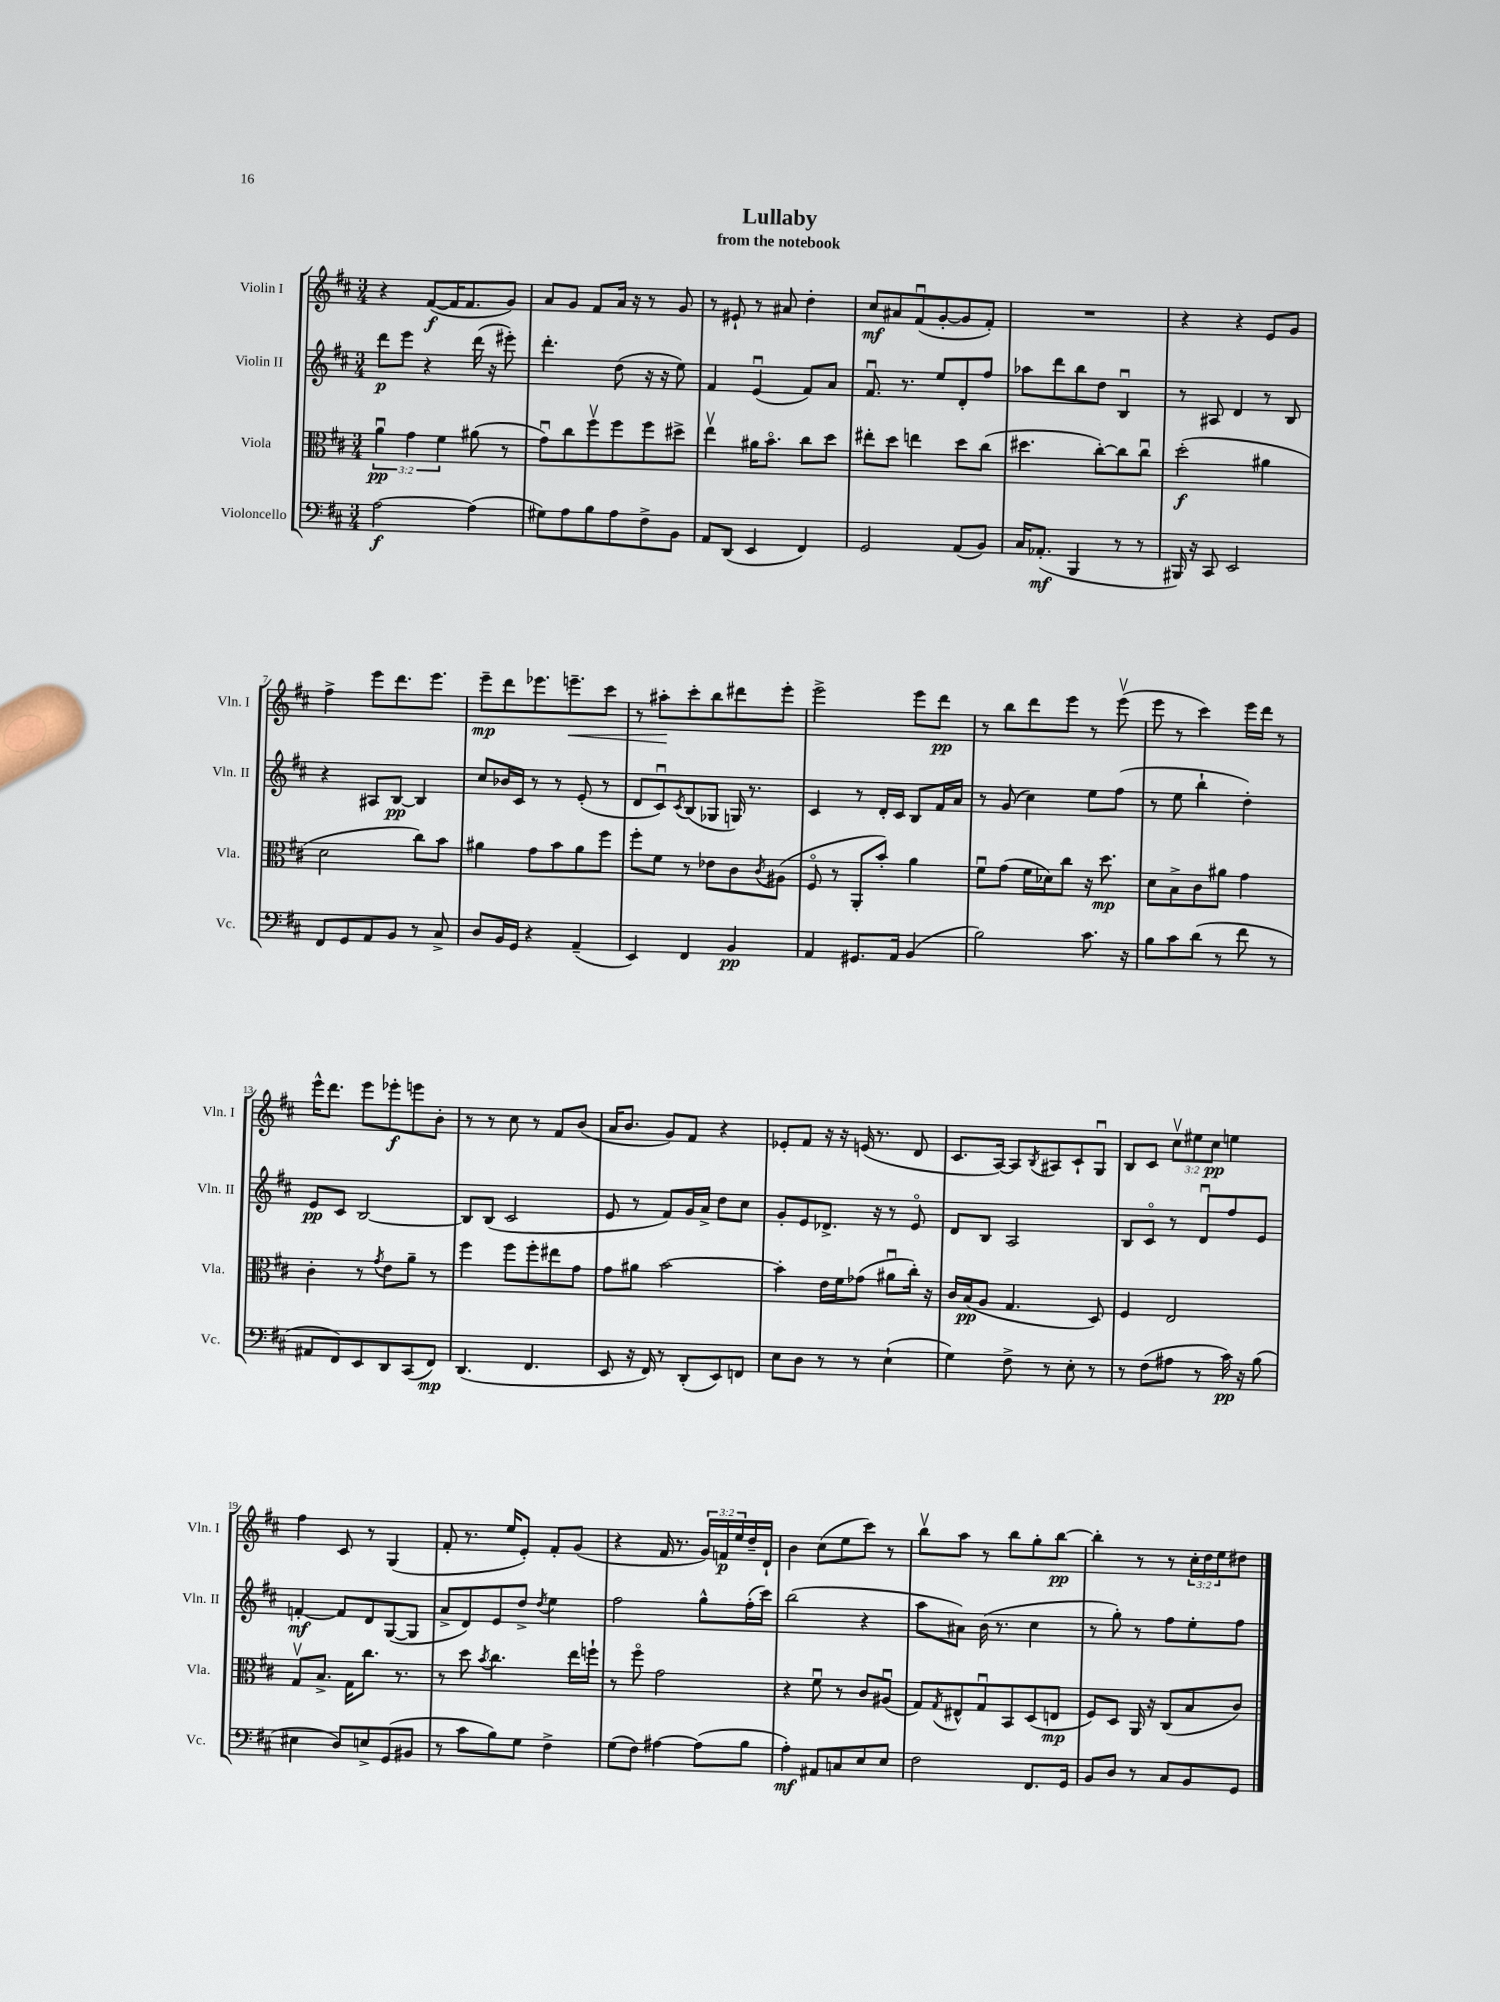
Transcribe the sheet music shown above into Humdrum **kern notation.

**kern	**kern	**kern	**kern
*staff4	*staff3	*staff2	*staff1
*clefF4	*clefC3	*clefG2	*clefG2
*k[f#c#]	*k[f#c#]	*k[f#c#]	*k[f#c#]
*M3/4	*M3/4	*M3/4	*M3/4
[2A	6au	8ddd	4r
.	.	8eee	.
.	6g	.	.
.	.	4r	([8f#
.	6f#	.	.
.	.	.	16f#]
.	.	.	8.f#
(4A]	(8a#	(16ddd	.
.	.	16r	.
.	8r	8eee#')	8g)
=	=	=	=
8G#)	8gu)	4.ddd'	8a
8A	8cc#	.	8g
8B	8ff#v	.	8f#
8A	8ff#	(8dd	16a
.	.	.	16r
8F#^	8ff#	16r	8r
.	.	16r	.
8BB	8dd#^	8ee)	8g
=	=	=	=
8AA	4eev	4f#	8r
(8DD	.	.	8e#`
4EE	16a#	(4eu	8r
.	8.bo	.	.
.	.	.	8a#
4FF#)	8cc#	8f#)	4dd'
.	8dd	8a	.
=	=	=	=
2GG	8ee#'	8.f#u	8cc#
.	8dd	.	8a#
.	.	8.r	.
.	4ee	.	(8f#u
.	.	8ee	[8g'
(8AA	8dd	8d'	8g]
8BB)	(8cc#	8ff#	8f#')
=	=	=	=
16C#	4.dd#	8aa-	2.r
(8.AA-'	.	.	.
.	.	8ddd	.
4BBB	.	8bb	.
.	[8cc#')	8dd	.
8r	8cc#]	4Bu	.
8r	8cc#u	.	.
=	=	=	=
16BBB#)	(2dd'	8r	4r
16r	.	.	.
8CC#	.	8A#	.
2EE	.	4d	4r
.	4a#	8r	8e
.	.	8B	8g
=	=	=	=
8FF#	2d	4r	4ff#^
8GG	.	.	.
8AA	.	8A#	8eee
8BB	.	[8B	8.ddd
8r	8cc#)	4B]	.
.	.	.	8.eee
8C#^	8b	.	.
=	=	=	=
8D	4a#	8cc#	8eee~
16BB	.	16b-	8ddd
16GG	.	16c#	.
4r	8g	8r	8.eee-
.	8b	8r	.
.	.	.	8.eee~
(4AA~	8a#	(8e'	.
.	8ff#	8r	8ccc#
=	=	=	=
4EE)	8ff#'	8d	8r
.	8f#	8c#u)	8aa#'
.	.	8qc#	.
4FF#	8r	(8B	8ccc#'
.	8e-	8G-	8bb
4BB	8c#	16G)	8ddd#
.	.	8.r	.
.	8qc#	.	.
.	(8A#	.	8eee'
=	=	=	=
4AA	8F#o	4c#	2eee^
.	8r	.	.
8.GG#	8AA'	8r	.
.	8b')	16d'	.
16AA	.	16c#	.
(4BB	4a	8B	8eee
.	.	16f#	8ddd
.	.	16a	.
=	=	=	=
2B)	8f#u	8r	8r
.	(8g	(8g	8bb
.	16f#	4cc#)	8ddd
.	16d-)	.	.
.	8cc#	.	8eee
8.c#	16r	8ee	8r
.	8.dd	.	.
.	.	(8ff#	(8eeev
16r	.	.	.
=	=	=	=
8B	8d	8r	8eee
8c#	8B^	8ee	8r
(8d	8c#	4bb`	4ccc#)
8r	8a#	.	.
8f#	4g	4dd')	16eee
.	.	.	16ddd
8r	.	.	8r
=	=	=	=
8AA#	4c#'	8e	16eee^^
.	.	.	8.ddd
8FF#)	.	8c#	.
8EE	8r	[2B	8eee
.	8qg	.	.
8DD	8e	.	8eee-'
(8CC#	8a~	.	8eee
8FF#)	8r	.	8b'
=	=	=	=
(4.DD	4ff#	8B]	8r
.	.	(8B	8r
.	8ff#	2c#	8cc#
4.FF#	8ff#'	.	8r
.	8ee#	.	8f#
.	8g	.	(8b
=	=	=	=
8EE	8g	8e	16a
.	.	.	8.b
16r	8a#	8r	.
16FF#)	.	.	.
8r	[2b	8f#)	8g)
(8DD'	.	16g	8f#
.	.	16a^	.
8EE)	.	8dd	4r
8FF	.	8cc#	.
=	=	=	=
8E	4b']	8g'	8e-'
8D	.	8e	8f#
8r	16e	8.d-^	16r
.	16f#	.	16r
8r	(8g-	.	(16e
.	.	16r	8.r
(4E`	8a#u	8r	.
.	16cc#')	8eo	8d
.	16r	.	.
=	=	=	=
4G)	16c#	8d	8.c#
.	(16B	.	.
.	8A	8B	.
.	.	.	[16A)
8F#^	4.G	2A	8A]
.	.	.	8qB
8r	.	.	8A#
8E'	.	.	8c#`
8r	8D)	.	8Gu
=	=	=	=
8r	4F#	8B	8B
(8F#	.	8c#o	8c#
8A#	2E	8r	12cc#v
.	.	.	12ee#
8r	.	8du	.
.	.	.	12cc#
16c#)	.	8ff#	4ee
16r	.	.	.
(8B	.	8e	.
=	=	=	=
4E#	8Gv	[4f'	4ff#
.	8.B^	.	.
8D)	.	8f]	8c#
.	16G	.	.
8E^	8.cc#	8d	8r
(8GG	.	([8G	(4G
.	8.r	.	.
8BB#	.	8G]	.
=	=	=	=
8r	8r	8a^	8f#'
8c#	8dd	8d)	8.r
.	8qb	.	.
8B)	4.cc#	8e	.
.	.	.	16ee
8G	.	8dd^	8e')
.	.	8qdd	.
4F#^	.	4ee	8f#'
.	16ee	.	(8g
.	16ff`	.	.
=	=	=	=
(8G	8r	2ff#	4r
8F#)	8ff#o	.	.
[4A#	2g	.	16f#
.	.	.	8.r
(8A#]	.	8gg^^	24g)
.	.	.	24f
.	.	.	24ee
8B	.	(16ff#'	16dd~
.	.	16ccc#)	16d`
=	=	=	=
4A')	4r	(2bb	4b
8AA#	8f#u	.	(8cc#
8C	8r	.	8ee
8E	8c#	4r	8ccc#)
8E	(8A#u	.	8r
=	=	=	=
2F#	8G)	8aa	8bbv
.	8qG	.	.
.	8E#^^	8a#)	8aa
.	8Gu	(16b	8r
.	.	8.r	.
.	8BB	.	8bb
8.FF#	(8D	4cc#	8gg'
.	8E	.	[8bb
16GG	.	.	.
=	=	=	=
8BB	8F#)	8r	4bb']
8D	8D	8gg')	.
8r	16AA	8r	8r
.	16r	.	.
8C#	(8C#	8ff#	8r
8BB	8B	8ee'	24cc#'
.	.	.	24dd
.	.	.	24ee
8GG	8c#)	8ff#	8dd#
==	==	==	==
*-	*-	*-	*-
